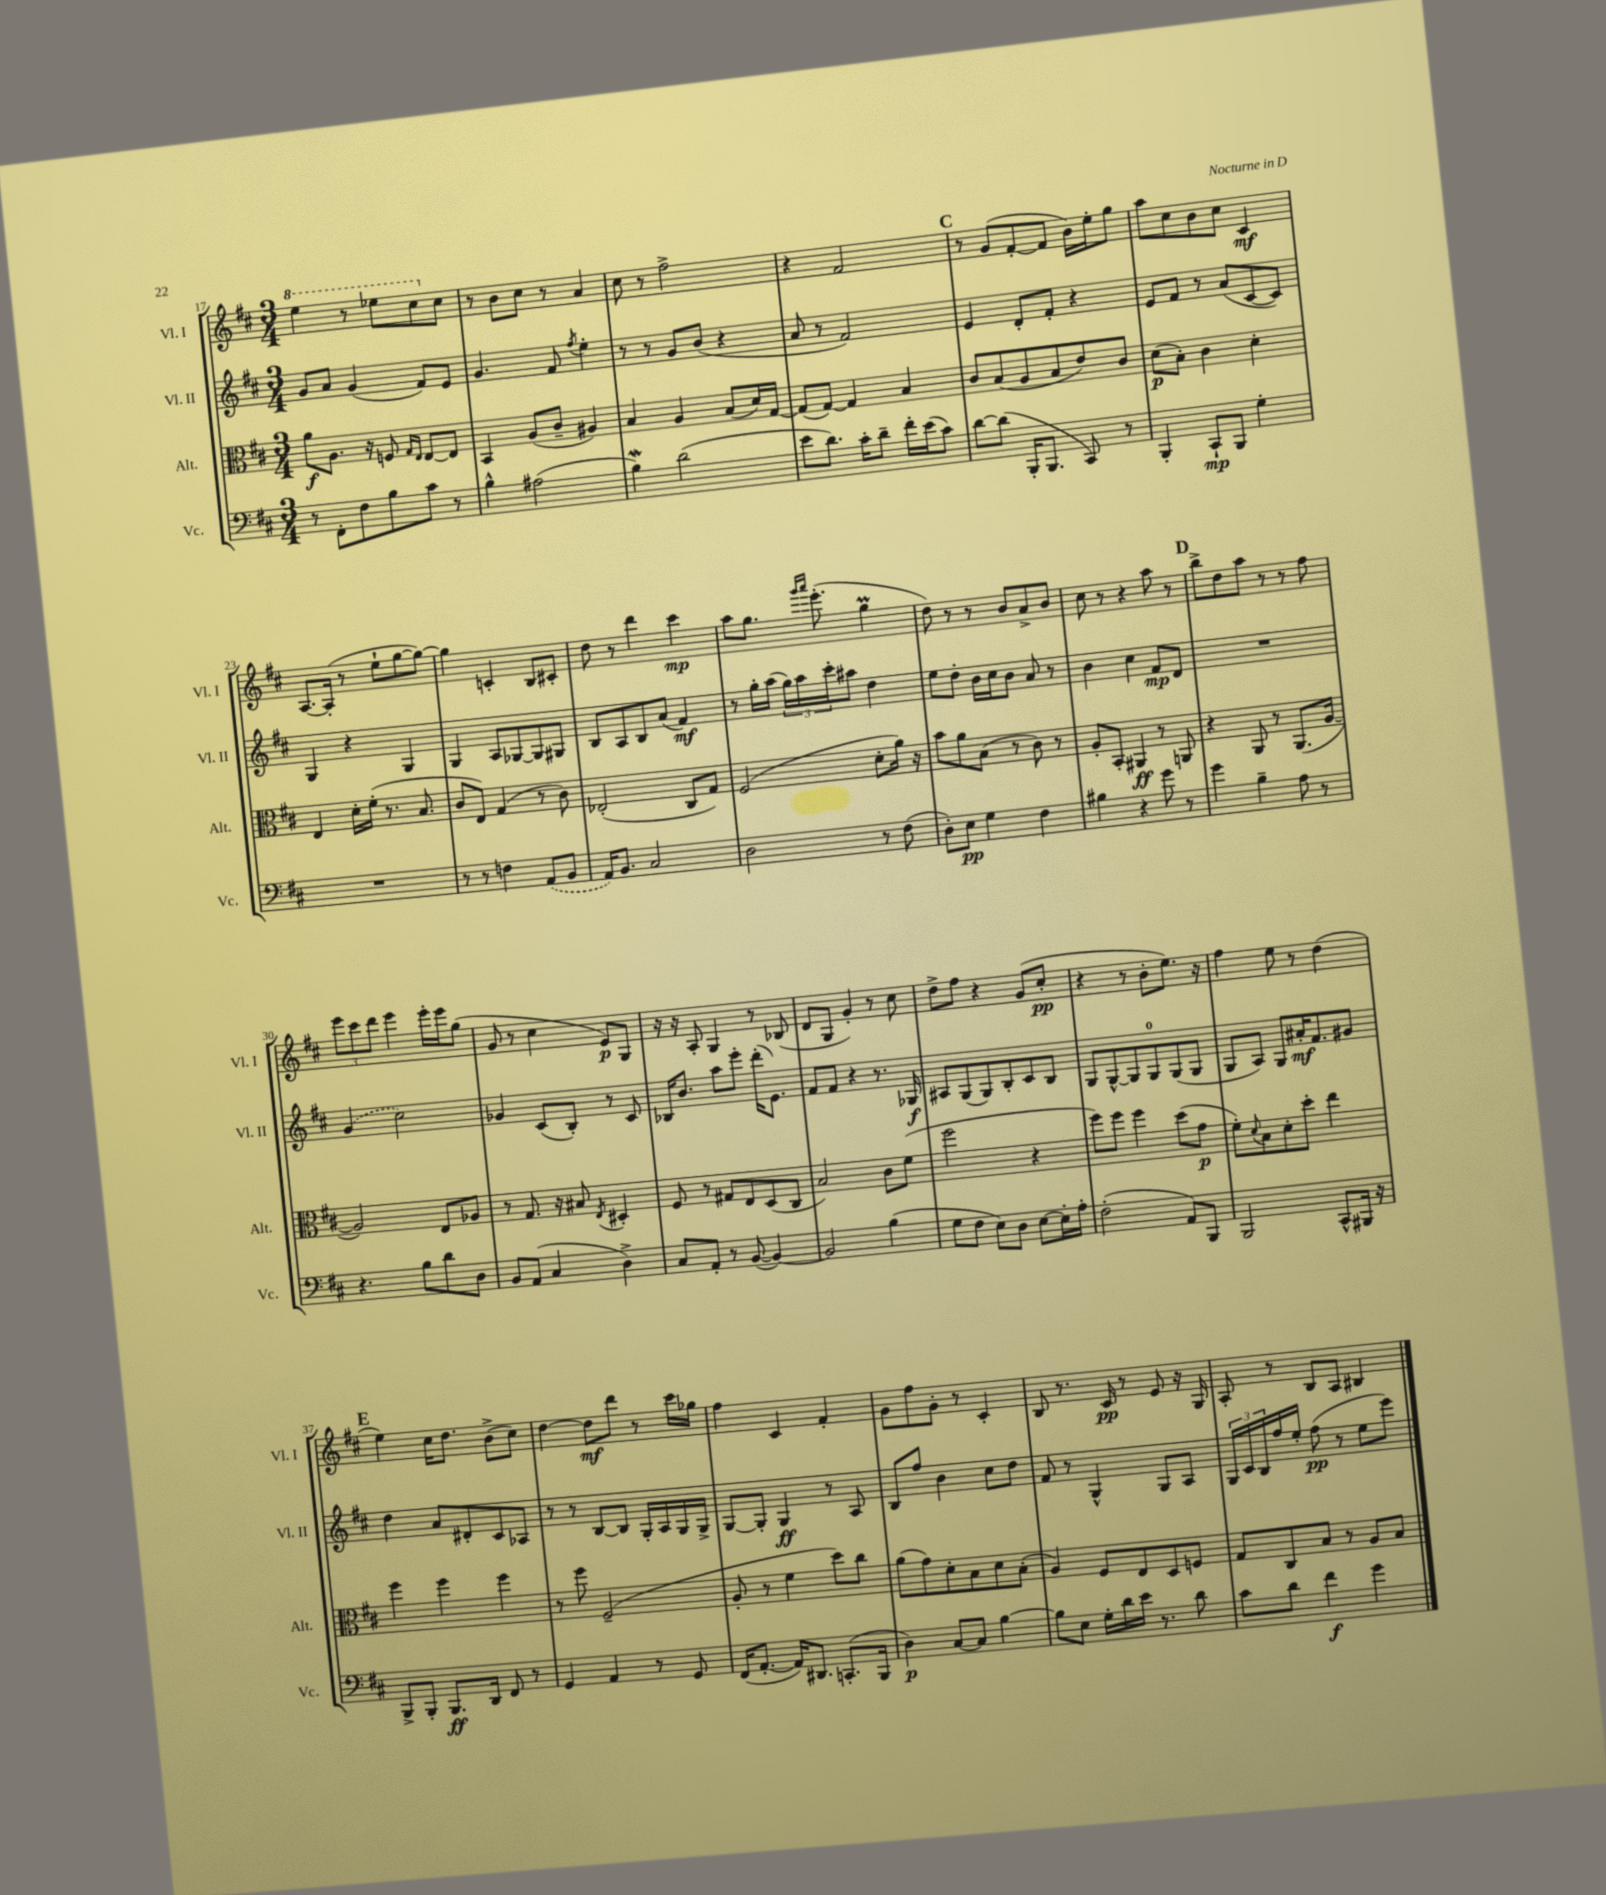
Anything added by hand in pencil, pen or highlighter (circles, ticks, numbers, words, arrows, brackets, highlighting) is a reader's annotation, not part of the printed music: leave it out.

**kern	**kern	**kern	**kern
*staff4	*staff3	*staff2	*staff1
*clefF4	*clefC3	*clefG2	*clefG2
*k[f#c#]	*k[f#c#]	*k[f#c#]	*k[f#c#]
*M3/4	*M3/4	*M3/4	*M3/4
8r	8a\L	8g/L	4eee\
8FF#'\L	8.A\J	8a/J	.
8F#\	.	(4g/	8r
.	16r	.	.
8B\	8F/	.	8eee-\L
.	16qqG/LL	.	.
.	16qqE/JJ	.	.
8c#\J	[8E/L	8f#/L)	8ccc#\
8r	8E/]J	8e/J	8cc#\J
=	=	=	=
4B^^\	4BB/	4.g/	8r
.	.	.	8b\L
(2A#\	(8A/L	.	8cc#\J
.	8c#~/J	8f#/	8r
.	.	8qff#/	.
.	4A#/)	4ee'\	4a/
=	=	=	=
4B\)	4B/	8r	8cc#\
.	.	8r	8r
(2d\	4A/	8g/L	2ff#^\
.	.	(8b/J	.
.	(8B/L	4r	.
.	16d/L)	.	.
.	[16G/JJ	.	.
=	=	=	=
8e\L	(8G/]L	8a/	4r
8.d\J)	[8G/J)	8r	.
.	4G/]	2f#/)	2f#/
16c#'\LK	.	.	.
8d~\J	.	.	.
16f#'\LL	4B/	.	.
(16e\J	.	.	.
8c#\J)	.	.	.
=	=	=	=
[8d\L	8c#/L	4e/	8r
(8d\]J	(8B/	.	(8g/L
16BBB'/LK	8A/	8d'/L	[8f#'/
8.BBB/J	.	.	.
.	8B/	8f#'/J	8f#/]J
8CC#/)	8e/)	4r	16b\LL)
.	.	.	16ee'\J
8r	8c#/J	.	8gg\J
=	=	=	=
4BBB'/	(8d\L	8e/L	8aa\L
.	8B'\J)	8f#/J	8cc#\
8CC#`/L	4c#\	8r	8b\
8BBB/J	.	(8a/L	8cc#\J
4G'\	4d'\	[8c#/	4c#/
.	.	8c#/]J)	.
=	=	=	=
2.r	4E/	4G/	[8.A/L
.	.	.	(16A'/]Jk
.	16d'\LL	4r	8r
.	(16f#'\JJ	.	.
.	8.r	.	8ee`\L
.	.	4G/	[8gg\
.	8.B/	.	.
.	.	.	8gg\_J)
=	=	=	=
8r	8c#/L	4G/	4gg\]
8r	8E/J)	.	.
4F\	(4G/	8A/L	4c'/
.	.	[8G-/	.
(8AA/L	8r	8G-/]	8B/L
8BB/J	8c#\)	8G#/J	8c#'/J
=	=	=	=
16AA/LK)	(2E-'/	8B/L	8dd\
8.BB/J	.	.	.
.	.	8A/	8r
2C#/	.	8B/	4ddd\
.	.	(8a/J	.
.	8C#/L	4f#/)	4ccc#\
.	8G/J)	.	.
=	=	=	=
2D\	(2F#/	8r	8aa\L
.	.	16gg'\LL	8.gg\J
.	.	(16aa\JJ	.
.	.	24gg\LL)	.
.	.	24aa\	.
.	.	.	16qqggg/LL
.	.	.	16qqaaa/JJ
.	.	.	(8.eee'\
.	.	24ccc#'\J	.
.	.	8aa#\J	.
8r	8d'\L	4dd\	4gg\
(8F#\	16a\Jk)	.	.
.	16r	.	.
=	=	=	=
8D'\L)	8b\L	8ee\L	8dd\)
8E\J	8a\	8dd'\J	8r
4G\	(8B\J	16b\LL	8r
.	.	16cc#\J	.
.	8r	8b\J	8b/L
4F#\	8c#\)	8a/	8a^/
.	8r	8r	8b/J
=	=	=	=
4B#\	8A'/L	4b\	8cc#\
.	8BB'/J	.	8r
4r	4AA#/	4cc#\	4r
8g\	8r	8f#/L	8aa\
8r	8AA/	8d/J	8r
=	=	=	=
4g\	4r	2.r	8bb^\L
.	.	.	8dd\
4B~\	8AA/	.	8aa\J
.	8r	.	8r
8A\	(8.AA/L	.	8r
8r	.	.	8ff#\
.	[16A/Jk	.	.
=	=	=	=
4.r	2A/])	(4g/	12eee\L
.	.	.	12ccc#\
.	.	.	12ddd\J
.	.	2cc#\)	4eee\
8B\L	.	.	.
8d\	8E/L	.	16eee'\LL
.	.	.	16eee\J
8D\J	8A-/J	.	(8gg\J
=	=	=	=
8BB/L	8r	4g-/	8g/
(8AA/J	8.G/	.	8r
4C#/	.	(8c#/L	4cc#\
.	16r	.	.
.	8B#/	8B'/J)	.
.	8qE/	.	.
4D^\)	4D#'/	8r	8e/L)
.	.	8c#/	8G/J
=	=	=	=
8C#/L	8F#/	16B-/LK	16r
.	.	8.b/J	16r
8AA'/J	8r	.	8A'/
8r	8G#/L	8aa\L	4G/
([8BB/	8E/	8eee'\J	.
4BB/_)	(8D/	(16ddd'\LK	8r
.	.	8.e\J)	.
.	8C#/J	.	(8B-/
=	=	=	=
2BB/]	2B/)	8f#/L	8d/L
.	.	8f#/J	8G/J
.	.	4r	4g'/)
(4B\	8c#\L	8.r	8r
.	(8f#\J	.	8cc#\
.	.	16G-/	.
=	=	=	=
8G\L	2ff#\	8A#/L	8dd^\L
8F#\J	.	(8G/	8ff#\J
8E\L)	.	8G/)	4r
8D\J	.	8B'/	.
[8E\L	4r	8c#/	(8g/L
16E'\]L	.	8B/J	8cc#'/J
16A'\JJ	.	.	.
=	=	=	=
(2F#'\	8ff#\L)	8G/L	4r
.	8ff#\J	[8G^^/	.
.	4ff#\	8G/]	8r
.	.	8G/	8b'\L
8AA/L)	(8dd\L	(8G/	8.ee\J)
8BBB/J	8g\J	8G/J	.
.	.	.	16r
=	=	=	=
2BBB/	8f#'\L)	8G/L	4ff#\
.	8qqd/	.	.
.	8B\	8A/J)	.
.	8d'\	8G/L	8ee\
.	8dd'\J	16a#'/K	8r
.	.	8.f#/	.
8CC#^^/L	4ee\	.	(4dd\
16BBB#/Jk	.	8g#/J	.
16r	.	.	.
=	=	=	=
8BBB^/L	4ff#\	4dd\	4ee\)
8BBB'/J	.	.	.
8.BBB/L	4ff#\	8a/L	16cc#\LK
.	.	.	8.dd\J
.	.	8d#'/	.
16DD/Jk	.	.	.
8FF#/	4ff#\	8c#/	(8b^\L
8r	.	8A-/J	8cc#\J)
=	=	=	=
4GG/	8r	8r	[4dd\
.	8ff#\	8r	.
4AA/	(2F#~/	[8B/L	8dd\]L
.	.	8B/]J	8ddd\J
8r	.	16G'/LL	8r
.	.	16A/	.
8GG/	.	16G/	16ccc#\LL
.	.	16G^/JJ	16gg-\JJ
=	=	=	=
(16FF#/LK	8A'/	[8G/L	4ff#\
[8.AA'/J	.	.	.
.	8r	8G'/]J	.
16AA/]LK)	4f#\	4G/	4c#/
8.DD#/J	.	.	.
(8.CC'/L	8dd\L)	8r	4f#'/
.	8cc#\J	8A/	.
16BBB/Jk	.	.	.
=	=	=	=
4D\)	(8a\L	8B/L	8g\L
.	8g\)	8ff#/J	8ff#\
[8C#/L	8d'\	4b\	8g'\J
8C#/]J	8B\	.	8r
[4B\	8d\	8cc#\L	4c#'/
.	(8B'\J	8dd\J	.
=	=	=	=
8B\]L	4A/)	8f#/	8B/
8E\J	.	8r	8.r
16G'\LL	8F#/L	4G^^/	.
16d\	.	.	16c#/
16e\JJ	8E/	.	8r
8.r	.	.	.
.	8D/	8G/L	8e/
8d\	8F/J	8A/J	16r
.	.	.	16G/
=	=	=	=
8c#\L	8G/L	24G/LL	8A'/
.	.	24c#/	.
.	.	24B/	.
8d\J	8C#/	16ff#/	8r
.	.	16ee'/JJ	.
4f#\	8B/J	(8ff#\	8B/L
.	8r	8r	8A/J
4g\	8A/L	8ee\L	4B#/
.	8B/J	8eee\J)	.
==	==	==	==
*-	*-	*-	*-
